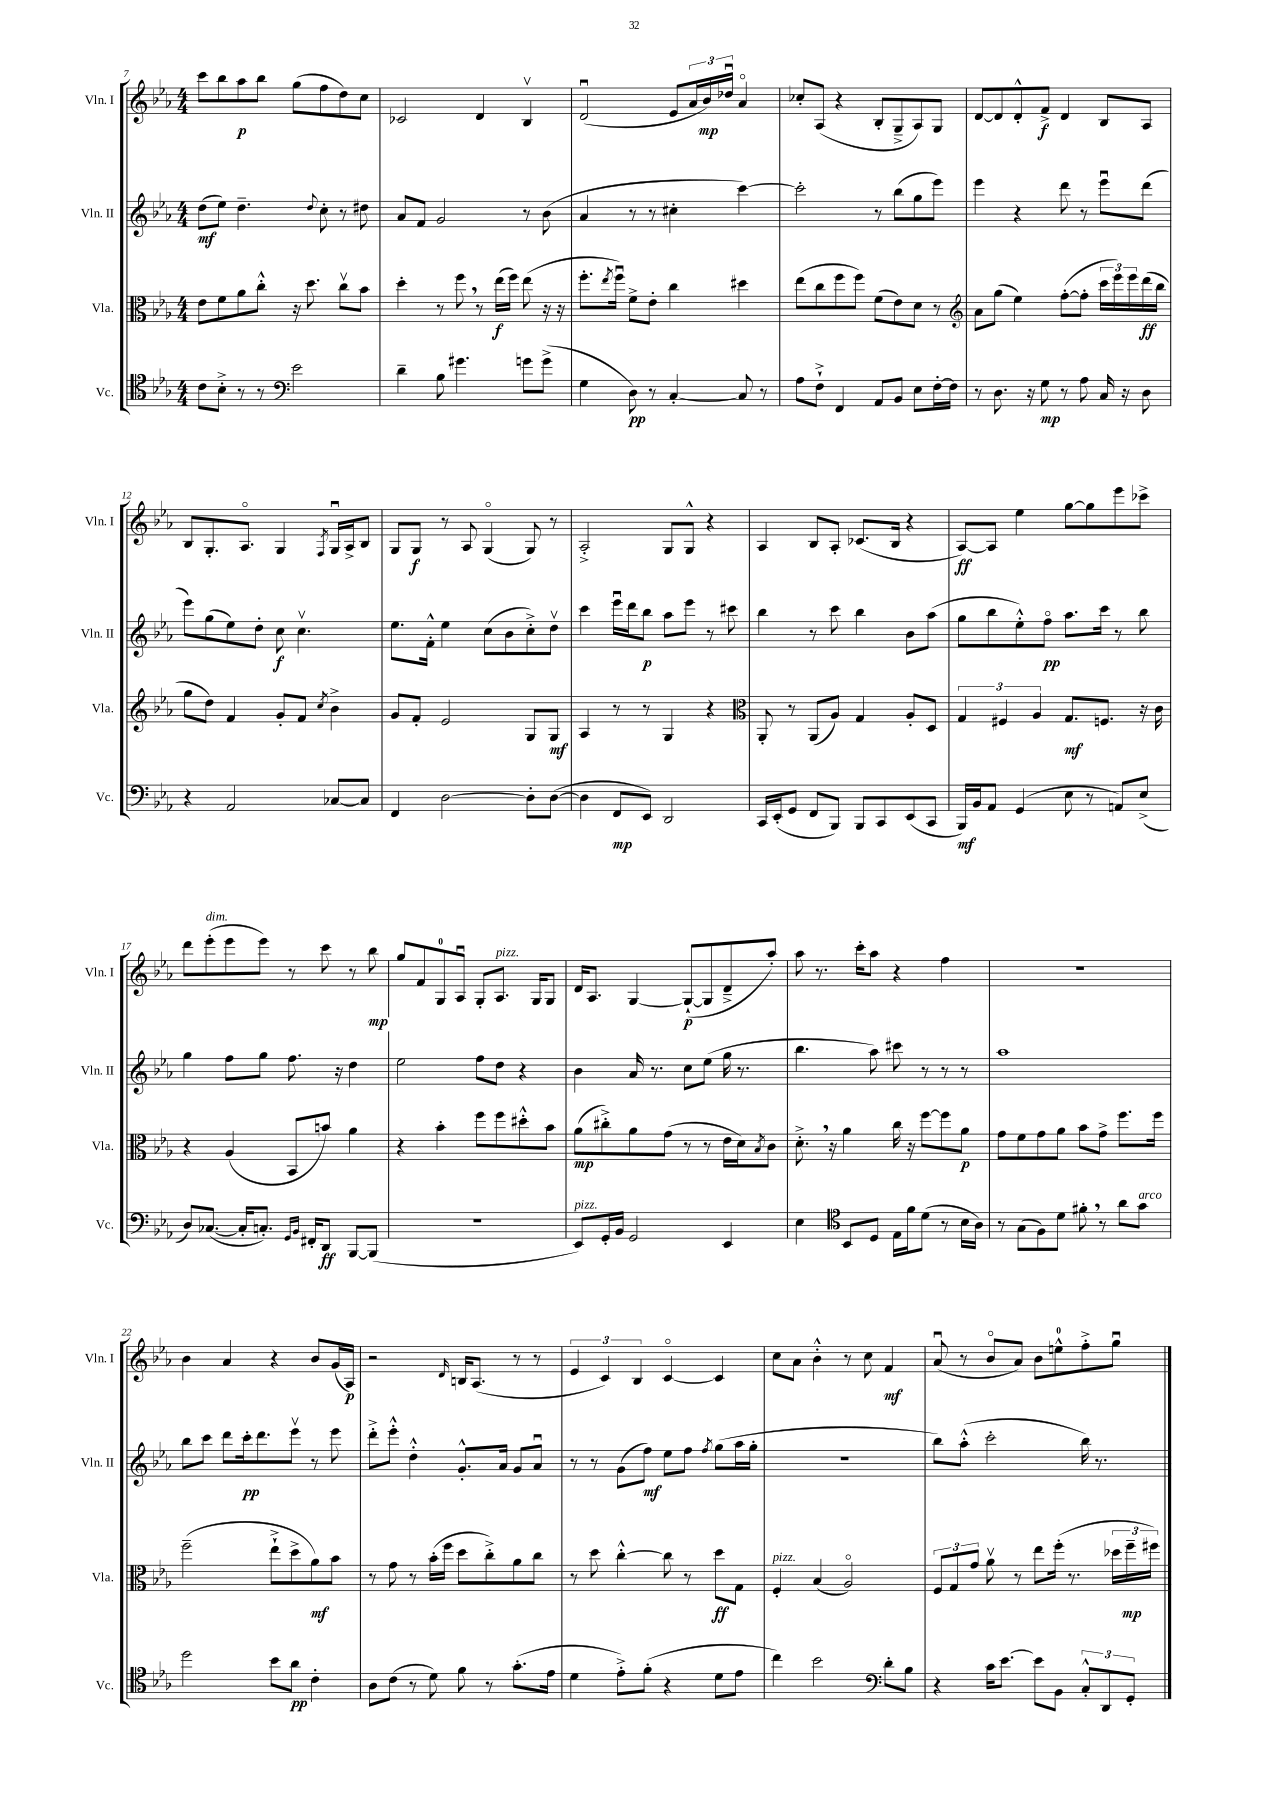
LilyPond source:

<<
\new StaffGroup <<
\new Staff = "s0" \with { instrumentName = "Vln. I" shortInstrumentName = "Vln. I" } {
    \clef treble \key ees \major \numericTimeSignature \time 4/4
    c'''8 bes''8 aes''8\p bes''8 g''8( f''8 d''8) c''8 |
    ces'2 d'4 bes4\upbow |
    d'2\downbow( ees'8 \tuplet 3/2 { aes'16 bes'16\mp) des''16\downbow } aes'4\flageolet |
    ces''8-. aes8( r4 bes8-. g8---> aes8) g8 |
    d'8~ d'8 d'8-.-^ f'8->\f d'4 bes8 aes8 |
    bes8 g8.-. aes8.\flageolet g4 \acciaccatura { f8 } g16\downbow aes16-> bes8 |
    g8 g8\f r8 aes8 g4\flageolet( g8) r8 |
    aes2-.-> g8 g8-^ r4 |
    aes4 bes8 aes8-. ces'8.( bes16 r4 |
    aes8~\ff) aes8 ees''4 g''8~ g''8 ees'''8 ces'''8-> |
    d'''8 ees'''8-.^\markup { \italic "dim." }( ees'''8 ees'''8) r8 c'''8 r8 bes''8\mp |
    g''8 f'8 g8-0 aes8\downbow g8-. aes8.^\markup { \italic "pizz." } g16 g8 |
    d'16 aes8. g4~ g8~-!\p( g8 d'8---> aes''8-.) |
    aes''8 r8. c'''16-. aes''8 r4 f''4 |
    R1 |
    bes'4 aes'4 r4 bes'8 g'16( aes16\p) |
    r2 \grace { d'16 } b16 aes8.( r8 r8 |
    \tuplet 3/2 { ees'4 c'4) bes4 } c'4~\flageolet c'4 |
    c''8 aes'8 bes'4-.-^ r8 c''8 f'4\mf |
    aes'8\downbow( r8 bes'8\flageolet aes'8) bes'8 e''8-0-^ f''8-.-> g''8\downbow \bar "|." |
}
\new Staff = "s1" \with { instrumentName = "Vln. II" shortInstrumentName = "Vln. II" } {
    \clef treble \key ees \major \numericTimeSignature \time 4/4
    d''8\mf( ees''8) d''4.-- \appoggiatura { d''8 } c''8-. r8 dis''8 |
    aes'8 f'8 g'2 r8 bes'8( |
    aes'4 r8 r8 cis''4-. c'''4~) |
    c'''2-. r8 bes''8( g''8 ees'''8) |
    ees'''4 r4 d'''8 r8 ees'''8\downbow d'''8( |
    ees'''8) g''8( ees''8) d''8-. c''8\f c''4.\upbow |
    ees''8. f'16-.-^ ees''4 c''8( bes'8 c''8-.->) d''8\upbow |
    c'''4 ees'''16\downbow d'''16 bes''8\p aes''8 ees'''8 r8 cis'''8 |
    bes''4 r8 c'''8 bes''4 bes'8 aes''8( |
    g''8 bes''8 ees''8-.-^) f''8\flageolet\pp aes''8. c'''16 r8 bes''8 |
    g''4 f''8 g''8 f''8. r16 d''4 |
    ees''2 f''8 d''8 r4 |
    bes'4 aes'16 r8. c''8 ees''8( g''16 r8. |
    bes''4. aes''8) cis'''8 r8 r8 r8 |
    aes''1 |
    bes''8 c'''8 d'''8 c'''16-.\pp d'''8. ees'''8\upbow r8 ees'''8 |
    d'''8-.-> ees'''8-.-^ d''4-.-^ g'8.-.-^ aes'16 g'8 aes'8\downbow |
    r8 r8 g'8( f''8\mf) ees''8 f''8 \acciaccatura { f''8 } g''8( aes''16 g''16-. |
    R1 |
    bes''8) aes''8-.-^( c'''2-. bes''16) r8. \bar "|." |
}
\new Staff = "s2" \with { instrumentName = "Vla." shortInstrumentName = "Vla." } {
    \clef alto \key ees \major \numericTimeSignature \time 4/4
    ees'8 f'8 aes'8 c''8-.-^ r16 d''8. c''8\upbow bes'8 |
    d''4-. r8 f''8 \breathe r8 ees''16\f( f''16) ees''8( r16 r16 |
    f''8.-. \acciaccatura { ees''8 } f''16\downbow) f'8-> ees'8-. c''4 dis''4 |
    ees''8( c''8 f''8 f''8) f'8( ees'8) d'8 r8 |
    \clef treble aes'8 g''8( ees''4) f''8~-.( f''8-. \tuplet 3/2 { c'''16 ees'''16) ees'''16 } d'''16\ff( bes''16 |
    g''8 d''8) f'4 g'8-. f'8 \acciaccatura { c''8 } bes'4-> |
    g'8 f'8-. ees'2 g8 g8\mf |
    aes4 r8 r8 g4 r4 |
    \clef alto aes,8-. r8 aes,8( aes8) g4 aes8-. d8 |
    \tuplet 3/2 { g4 fis4 aes4 } g8.\mf f8. r16 c'16 |
    r4 aes4( bes,8 b'8) aes'4 |
    r4 bes'4-. f''8 f''8 dis''8-.-^ bes'8 |
    aes'8\mp( cis''8-.->) aes'8 g'8( r8 r8 ees'16 d'16) \acciaccatura { bes8 } c'8 |
    d'8.-.-> \breathe r16 aes'4 c''16 r16 f''8~ f''8 aes'8\p |
    g'8 f'8 g'8 aes'8 bes'8 g'8-> f''8. f''16 |
    f''2--( ees''8-!-> d''8-> aes'8\mf) bes'8 |
    r8 g'8 r8 bes'16-.( f''16 d''8 c''8-.->) aes'8 c''8 |
    r8 d''8 c''4~-.-^ c''8 r8 d''8\ff g8 |
    f4-.^\markup { \italic "pizz." } bes4( aes2\flageolet) |
    \tuplet 3/2 { f8 g8 g'8 } aes'8\upbow r8 ees''8 f''16-.( r8. \tuplet 3/2 { des''16 f''16--\mp fis''16) } \bar "|." |
}
\new Staff = "s3" \with { instrumentName = "Vc." shortInstrumentName = "Vc." } {
    \clef tenor \key ees \major \numericTimeSignature \time 4/4
    c'8 bes8-.-> r8 r8 \clef bass ees'2 |
    d'4-- bes8 gis'4. g'8 g'8->( |
    g4 d8\pp) r8 c4~-. c8 r8 |
    aes8 f8-!-> f,4 aes,8 bes,8 ees8 f16~-. f16 |
    r8 d8. r16 g8\mp r8 aes8 c16 r16 d8 |
    r4 aes,2 ces8~ ces8 |
    f,4 d2~ d8-. d8~( |
    d4 f,8\mp ees,8) d,2 |
    c,16 ees,16-.( g,8 f,8 bes,,8) bes,,8 c,8 ees,8( c,8 |
    bes,,16\mf) bes,16 aes,8 g,4( ees8 r8 a,8) ees8->( |
    d8) ces8.~( ces16-. c8.-.) \grace { g,16 bes,16 } fis,16-. d,8\ff bes,,8~ bes,,8( |
    R1 |
    ees,8^\markup { \italic "pizz." }) g,16-. bes,16 g,2 ees,4 |
    ees4 \clef tenor bes,8 d8 ees16 f'16 d'8( r8 bes16 aes16) |
    r8 g8( f8) d'8 fis'8-. \breathe r8 aes'8 g'8^\markup { \italic "arco" } |
    d''2 bes'8 aes'8\pp c'4-. |
    aes8 c'8( r8 d'8) f'8 r8 g'8.-.( ees'16 |
    d'4 ees'8-.->) f'8-.( r4 d'8 ees'8 |
    c''4) bes'2 \clef bass d'8-. bes8 |
    r4 c'16 ees'8.~ ees'8 bes,8 \tuplet 3/2 { c8-.-^ d,8 g,8-. } \bar "|." |
}
>>
>>
\layout { \context { \Score currentBarNumber = #7 } }
